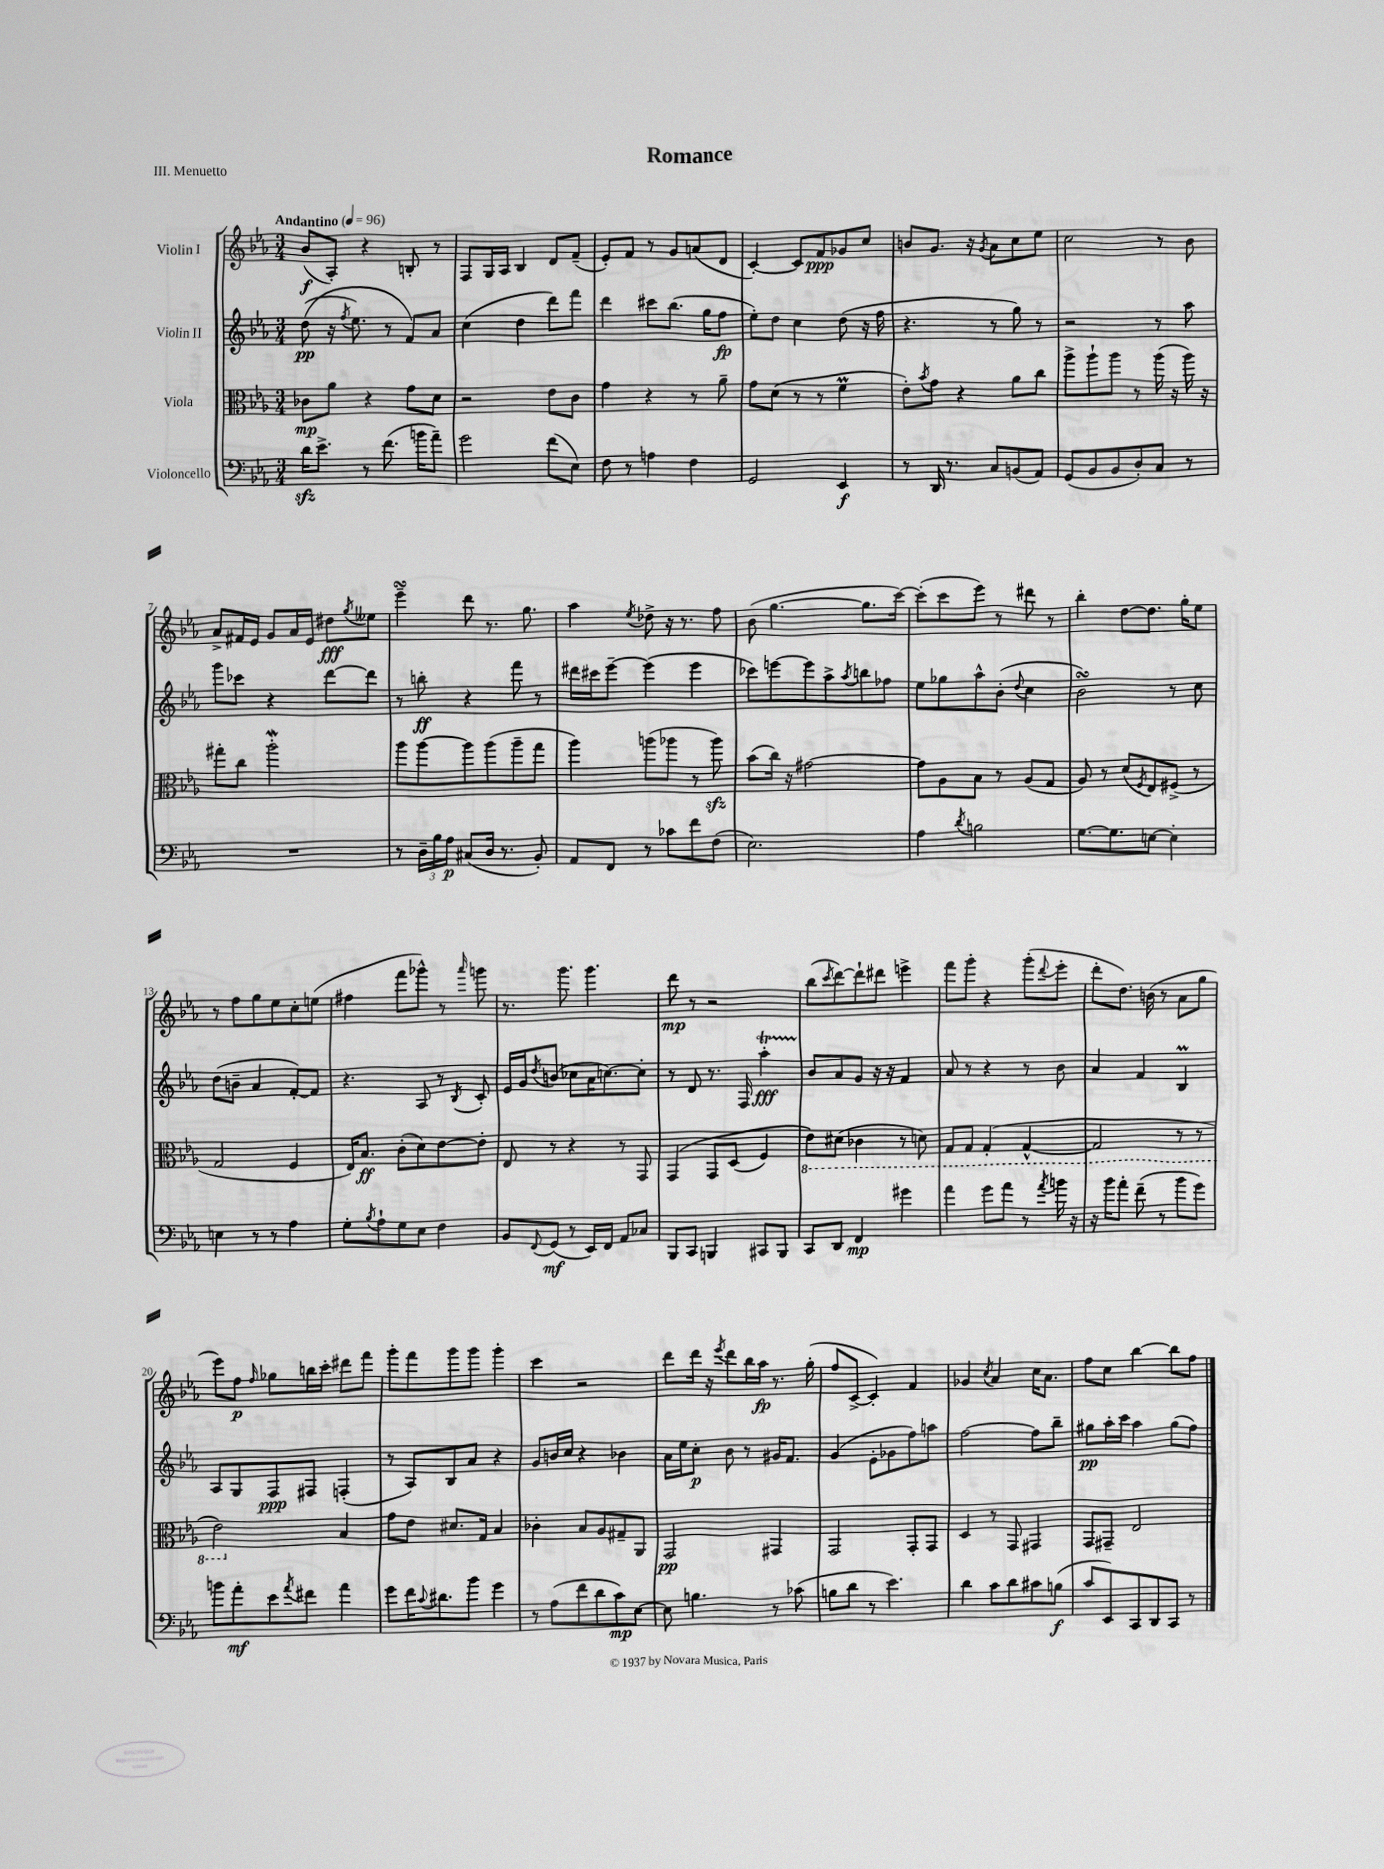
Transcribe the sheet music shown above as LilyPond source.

\header { title = "Romance" piece = "III. Menuetto" }
<<
\new StaffGroup <<
\new Staff = "s0" \with { instrumentName = "Violin I" } {
    \clef treble \key ees \major \numericTimeSignature \time 3/4 \tempo "Andantino" 4 = 96
    bes'8\f( aes8-.) r4 b8-. r8 |
    f8 g16 aes16 bes4 d'8 f'8--( |
    ees'8-.) f'8 r8 g'8 a'8( d'8 |
    c'4~-.) c'8 f'8\ppp ges'8 c''8 |
    b'8 g'8. r16 \acciaccatura { g'8 } aes'8 c''8 ees''8 |
    c''2 r8 bes'8 |
    aes'8-> fis'16 ees'16 g'8 aes'16 ees'16 dis''8\fff \acciaccatura { g''8 } eeses''8 |
    ees'''4--\turn d'''8 r8. g''8. |
    aes''4 \acciaccatura { ees''8 } des''8-> r16 r8. f''8 |
    bes'8( g''4.~ g''8. c'''16~) |
    c'''8-.( c'''8 ees'''8) r8 dis'''8 r8 |
    bes''4-. d''8~ d''8. g''16-. ees''8 |
    r8 f''8 g''8 ees''8 c''8-. e''8( |
    fis''4 f'''8 ges'''8-^) r8 \grace { aes'''16 } g'''8 |
    r8. g'''8. g'''4. |
    d'''8\mp r8 r2 |
    bes''8( \acciaccatura { c'''8 } d'''8~) d'''8-! dis'''8 e'''4-> |
    f'''8 g'''8-. r4 g'''8-.( \appoggiatura { d'''8 } ees'''8-. |
    d'''8-. d''8.) b'16( r8 aes'8 g''8 |
    ees'''8) f''8\p \grace { f''16 } ges''8 b''16 c'''16-. dis'''8 f'''8 |
    g'''8-. f'''8 g'''8 g'''8 g'''4-. |
    c'''4 r2 |
    d'''8 d'''16 r16 \acciaccatura { ees'''8 } d'''8 bes''16 aes''16\fp r8. g''16-.( |
    f''8 c'8~-> c'4-.) f'4 |
    ges'4 \acciaccatura { c''8 } aes'4 c''16 aes'8. |
    f''8 c''8 bes''4~ bes''8 f''8 \bar "|." |
}
\new Staff = "s1" \with { instrumentName = "Violin II" } {
    \clef treble \key ees \major \numericTimeSignature \time 3/4
    d''8\pp(\( r16 \acciaccatura { f''8 } ees''8.) r8 f'8\) aes'8 |
    c''4( d''4 d'''8) f'''8 |
    d'''4 cis'''8 bes''8.( g''16 f''8\fp |
    ees''8-.) d''8 c''4 d''8( r16 f''16 |
    r4. r8 g''8) r8 |
    r2 r8 aes''8 |
    g'''8 ces'''8 r4 d'''8~ d'''8 |
    r8 b''8-.\ff r4 f'''8 r8 |
    dis'''16 cis'''16 ees'''8~-- ees'''4( ees'''4 |
    ces'''8) e'''8~ e'''8 aes''8-> \acciaccatura { aes''8 } b''8 fes''8 |
    ees''8 ges''8 aes''8-^ bes'8-.( \appoggiatura { d''8 } c''4 |
    bes'2\turn) r8 c''8 |
    d''8( b'8-- aes'4 f'8~-.) f'8 |
    r4. aes8 r8 \acciaccatura { bes8 } c'8-. |
    ees'16 g'16 \acciaccatura { d''8 } b'8( ces''8 aes'16 c''8.~) c''8-. |
    r8 d'8 r8. f16 aes''4-.\startTrillSpan\fff |
    bes'8\stopTrillSpan aes'8 g'8 r16 r16 f'4 |
    aes'8 r8 r4 r8 bes'8 |
    aes'4 f'4 bes4\prall |
    aes8 g8 f8\ppp fis8 f4-.( |
    r8 aes8) bes8 aes'8 r4 |
    g'8 b'16 c''16 r4 bes'4 |
    aes'16 ees''16 c''8-.\p bes'8 r8 gis'16 f'8. |
    g'4( ees'8-. ges'8 f''8) a''8 |
    f''2~ f''8 bes''8-- |
    gis''8\pp aes''16-. c'''16 aes''4 gis''8( f''8) \bar "|." |
}
\new Staff = "s2" \with { instrumentName = "Viola" } {
    \clef alto \key ees \major \numericTimeSignature \time 3/4
    ces'8\mp aes'8 r4 g'8 d'8 |
    r2 ees'8 c'8 |
    g'4 r4 r8 aes'8-- |
    g'8 d'8( r8 r8 f'4\prall |
    ees'8-.) \acciaccatura { bes'8 } g'8 r4 aes'8 c''8 |
    aes''8-> aes''8-! aes''8 r8 aes''16( r16 aes''16) r16 |
    gis''8-. c''8 aes''2-.\mordent |
    aes''8 aes''8~ aes''8 aes''8( aes''8-- g''8 |
    aes''4) a''8( aes''8 r8 aes''8\sfz) |
    bes'8( c''16) r16 gis'2~ |
    gis'8 aes8 bes8 r8 aes8( g8 |
    aes8) r8 d'8( \acciaccatura { f8 } ees8) fis8->( r8 |
    g2 f4 |
    ees16) bes8.\ff c'8-.( d'8) ees'8~ ees'8-. |
    ees8 r8 r4 r8 g,8 |
    g,4\( g,8 d8( f4) |
    \ottava #-1 ees8\) dis8( ces4 r8 d8) |
    g,8 g,8 g,4-.( g,4~-^ |
    g,2 r8 r8 |
    ees2) \ottava #0 bes4 |
    g'8 ees'8 dis'8. g16 bes4 |
    ces'4-. bes8 aes8 gis8-- aes,8 |
    g,2\pp gis,4 |
    g,2 g,8-. g,8 |
    d4 r8 g,8 gis,4 |
    g,8 gis,8-- ees2 \bar "|." |
}
\new Staff = "s3" \with { instrumentName = "Violoncello" } {
    \clef bass \key ees \major \numericTimeSignature \time 3/4
    d'16\sfz ees'8.-> r8 f'8.( b'16 aes'8--) |
    g'2 f'8( ees8) |
    f8 r8 a4 f4 |
    g,2 ees,4\f |
    r8 d,16 r8. c8 b,8( aes,8) |
    g,8( bes,8 bes,8 d8-.) c8 r8 |
    R2. |
    r8 \tuplet 3/2 { d16-- bes16 aes16\p } cis8( d16 r8. bes,8-.) |
    aes,8 f,8 r8 ces'8 f'8 f8( |
    ees2.) |
    aes4 \acciaccatura { d'8 } b2 |
    g8.~ g8. e8~ e4-. |
    e4 r8 r8 aes4 |
    g8-. \acciaccatura { bes8 } aes8-! g8 ees8 f4 |
    bes,8 \appoggiatura { f,8 } g,8\mf( r8 ees,16) f,16 aes,8 ces8 |
    bes,,8 c,8 b,,4 cis,8 b,,8 |
    c,8 d,8 f,4\mp gis'4 |
    aes'4 g'8 aes'8 r8 \acciaccatura { aes'8 } b'16 r16 |
    r16 bes'16 aes'8-. f'8--( r8 bes'8 g'8) |
    b'8 aes'8-.\mf ees'8 \acciaccatura { aes'8 } fis'8 aes'4 |
    g'8 f'16 \appoggiatura { c'8 } dis'8. bes'8 g'4 |
    r8 aes8( f'8 d'8 c'8\mp) ees8~ |
    ees8 b4. r8 ces'8( |
    b8 d'8 r8 ees'4.) |
    d'4 c'8 d'8 cis'8 b8\f( |
    c'8 ees,8) c,8 d,8 c,8 r8 \bar "|." |
}
>>
>>
